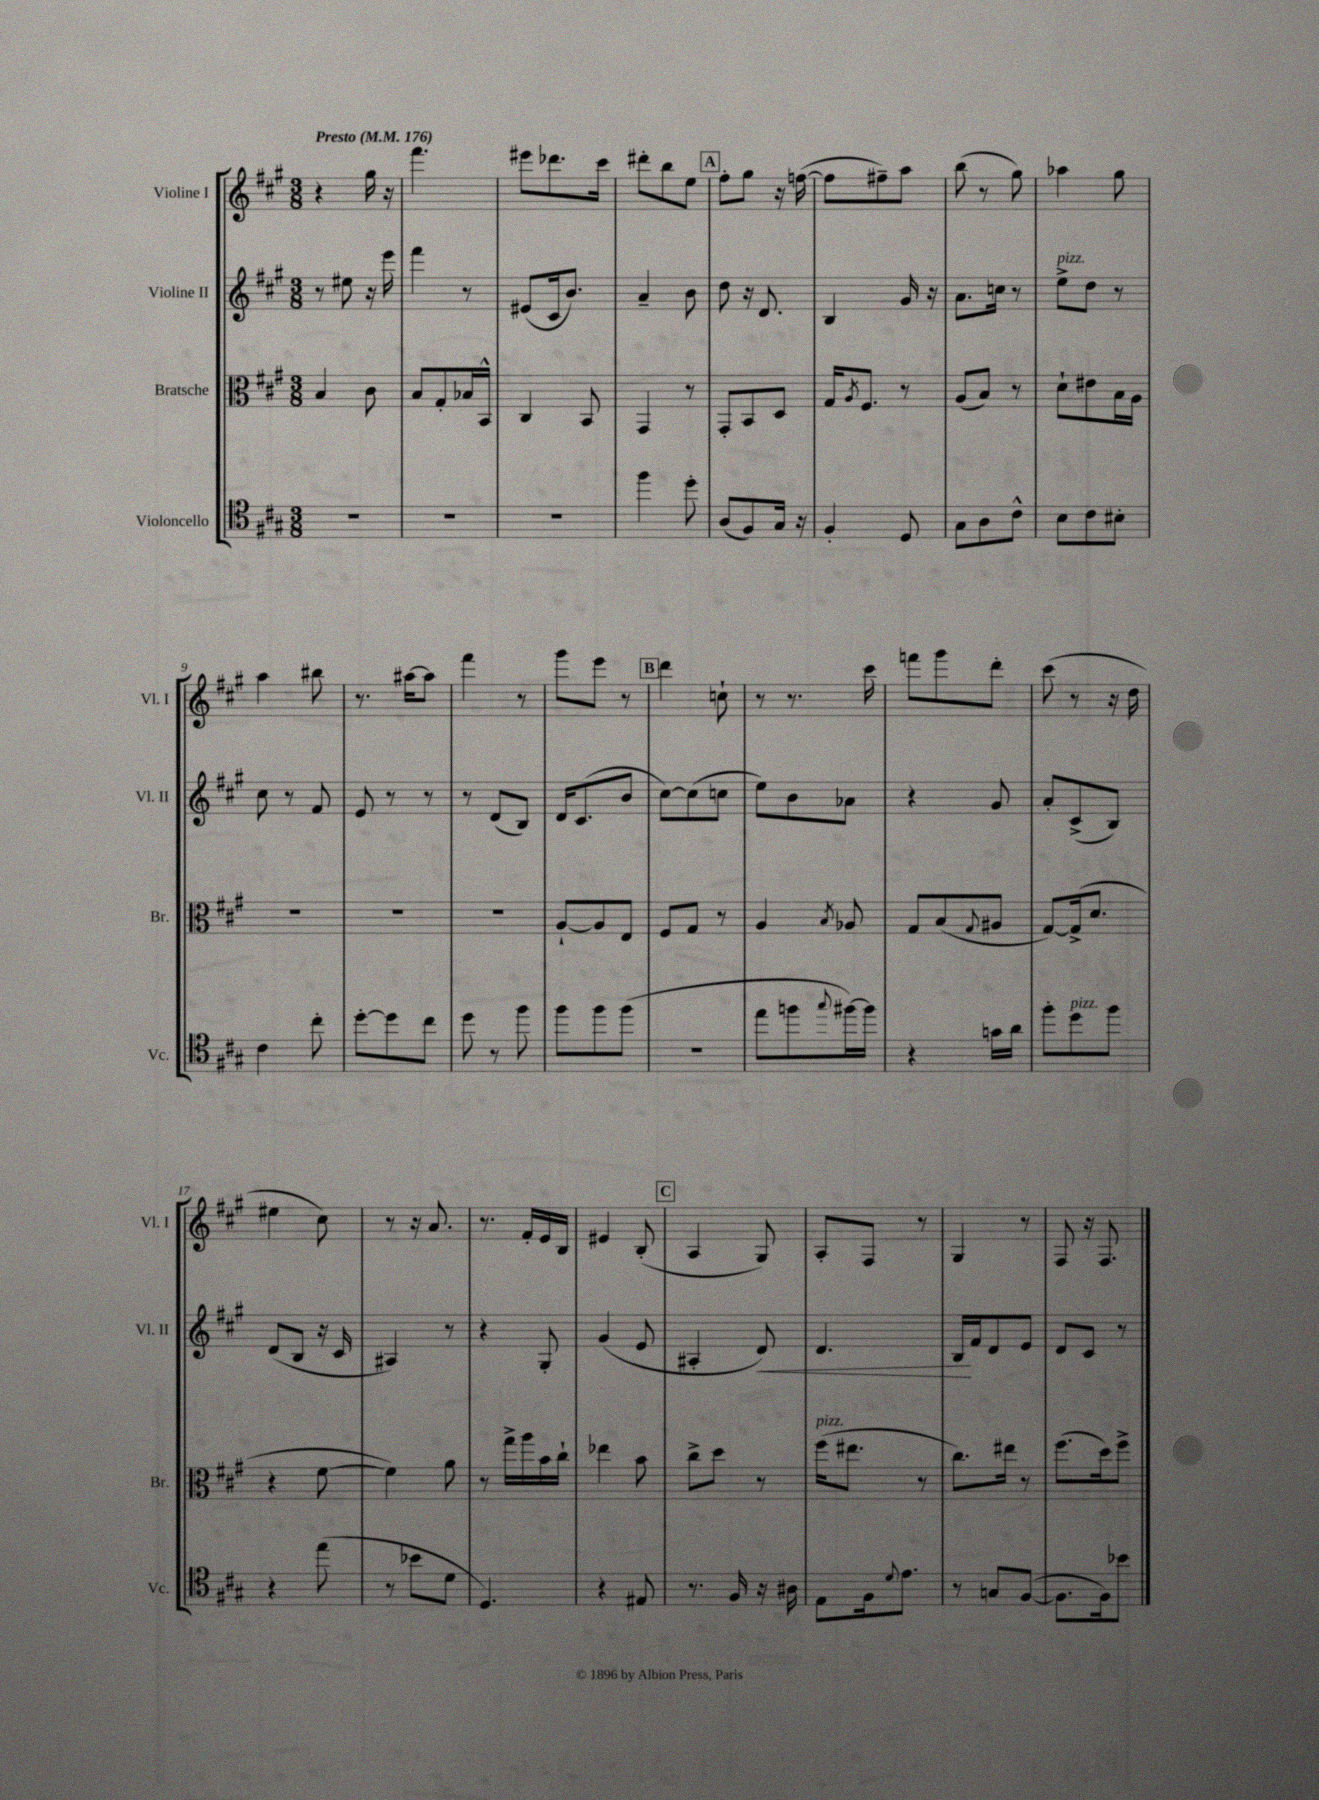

**kern	**kern	**kern	**kern
*staff4	*staff3	*staff2	*staff1
*clefC4	*clefC3	*clefG2	*clefG2
*k[f#c#g#]	*k[f#c#g#]	*k[f#c#g#]	*k[f#c#g#]
*M3/8	*M3/8	*M3/8	*M3/8
*MM176	*MM176	*MM176	*MM176
4.r	4B	8r	4r
.	.	8ee#	.
.	8c#	16r	16gg#
.	.	16eee	16r
=	=	=	=
4.r	8B	4fff#	4.fff#
.	8G#'	.	.
.	16B-	8r	.
.	16BB^^	.	.
=	=	=	=
4.r	4C#	(8e#	8eee#
.	.	16c#	8.ddd-
.	.	8.b)	.
.	8BB	.	.
.	.	.	16ccc#
=	=	=	=
4ff#	4GG#	4a~	8ddd#'
.	.	.	8bb
8dd'	8r	8b	8ee
=	=	=	=
(8A	8GG#'	8dd	8ff#'
8F#)	8BB	16r	8gg#
.	.	8.d	.
16G#	8D	.	16r
16r	.	.	([16ff
=	=	=	=
4F#'	16G#	4B	8ff]
.	8qA	.	.
.	8.F#	.	.
.	.	.	8ff#~)
8D	8r	16g#	8aa
.	.	16r	.
=	=	=	=
8G#	(8A	8.a	(8bb
8A	8B)	.	8r
.	.	16cc	.
8c#^^	8r	8r	8gg#)
=	=	=	=
8B	8d`	8ee^	4aa-
8c#	8e#	8dd	.
8B#'	16B	8r	8gg#
.	16A	.	.
=	=	=	=
4c#	4.r	8cc#	4aa
.	.	8r	.
8cc#'	.	8f#	8bb#
=	=	=	=
[8dd'	4.r	8e	8.r
8dd]	.	8r	.
.	.	.	[16aa#
8cc#	.	8r	8aa#]
=	=	=	=
8dd	4.r	8r	4fff#
8r	.	(8d	.
8ff#	.	8B)	8r
=	=	=	=
8ff#	[8A`	16d	8ggg#
.	.	(8.c#	.
8ff#	8A]	.	8eee
(8ff#	8E	8b	8r
=	=	=	=
4.r	8F#	[8cc#)	4ddd
.	8G#	(8cc#]	.
.	8r	8cc	8cc`
=	=	=	=
8ee	4A	8ee)	8r
8ff	.	8b	8.r
8qqgg#	8qB	.	.
[16ff#)	8A-	8a-	.
16ff#]	.	.	16ccc#
=	=	=	=
4r	8G#	4r	8fff
.	(8B	.	8ggg#
.	8qqG#	.	.
16g	8A#	8g#	8ddd'
16a	.	.	.
=	=	=	=
8ff#'	[8G#)	8a'	(8ccc#
8dd	(16G#^]	(8c#^	8r
.	8.d	.	.
8ff#	.	8B)	16r
.	.	.	16dd
=	=	=	=
4r	4r	(8d	4ee#
.	.	8B	.
(8ee	[8f#	16r	8cc#)
.	.	16c#	.
=	=	=	=
8r	4f#])	4A#)	8r
8b-	.	.	16r
.	.	.	8.a
8d	8a	8r	.
=	=	=	=
4.D)	8r	4r	8.r
.	16gg#^	.	.
.	16aa	.	16f#'
.	16b	8G#'	16e
.	16cc#`	.	16B
=	=	=	=
4r	4ee-	(4g#	4e#
8E#	8b	8e	(8B'
=	=	=	=
8.r	8cc#^	4A#'	4A
.	8dd	.	.
16F#	.	.	.
16r	8r	8d)	8G#)
16A#	.	.	.
=	=	=	=
8E	(16ff#	4.d	8A'
.	8.ee#	.	.
16F#	.	.	8F#
8qqd	.	.	.
8.e	.	.	.
.	8r	.	8r
=	=	=	=
8r	8.cc#)	16B	4G#
.	.	16f#	.
8G	.	8d	.
.	16ee#	.	.
([8F#	8r	8e	8r
=	=	=	=
8.F#]	(8.ff#	8d	8F#
.	.	8c#	16r
16F#)	16dd)	.	8.F#
8b-	8ff#^	8r	.
==	==	==	==
*-	*-	*-	*-
